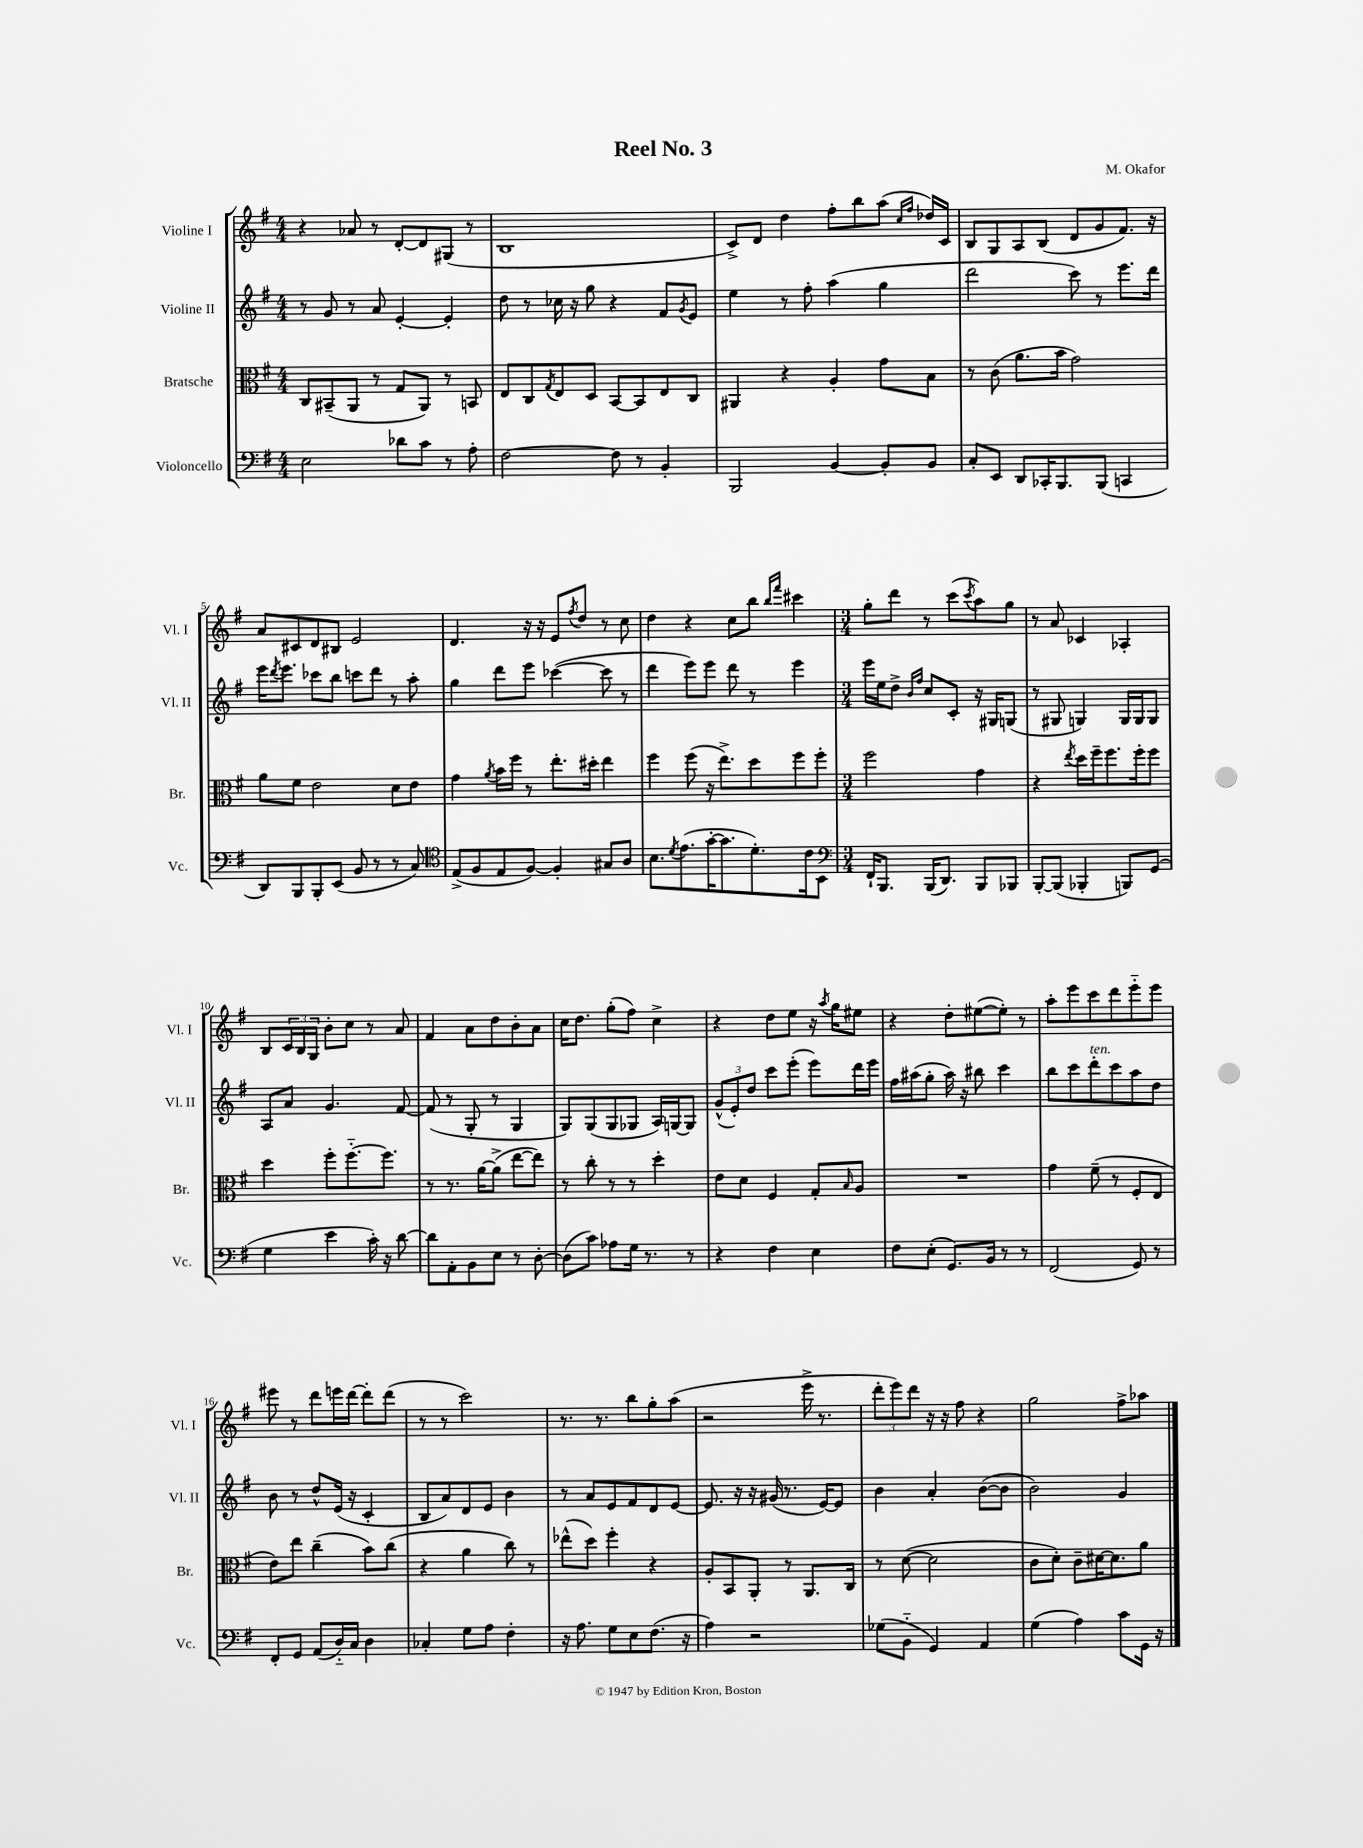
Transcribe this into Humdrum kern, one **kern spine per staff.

**kern	**kern	**kern	**kern
*staff4	*staff3	*staff2	*staff1
*clefF4	*clefC3	*clefG2	*clefG2
*k[f#]	*k[f#]	*k[f#]	*k[f#]
*M4/4	*M4/4	*M4/4	*M4/4
2E\	8C/L	8r	4r
.	(8BB#~/	8g/	.
.	8AA/J	8r	8a-/
.	8r	8a/	8r
8d-\L	8G/L	[4e'/	[8d'/L
8c\J	8AA/J)	.	8d/]
8r	8r	4e'/]	(8G#/J
8A'\	8BB/	.	8r
=	=	=	=
[2F#\	8E/L	8dd\	1B
.	8C/	8r	.
.	8qG/	.	.
.	8E/	16cc-\	.
.	.	16r	.
.	8D/J	8gg\	.
8F#\]	[8BB/L	4r	.
8r	8BB/]	.	.
4BB'/	8E/	8f#/L	.
.	.	8qg/	.
.	8C/J	8e/J	.
=	=	=	=
2BBB/	4AA#/	4ee\	8c^/L)
.	.	.	8d/J
.	4r	8r	4dd\
.	.	8ff#'\	.
[4BB/	4A'/	(4aa\	8ff#'\L
.	.	.	8bb\
8BB'/]L	8g\L	4gg\	(8aa\J
.	.	.	16qqcc/LL
.	.	.	16qqff#/JJ
8BB/J	8B\J	.	16dd-/LL)
.	.	.	16c/JJ
=	=	=	=
8C'/L	8r	2ddd\	8B/L
8EE/J	(8c\	.	8G/
8DD/L	8.a\L	.	8A/
16CC-'/K	.	.	(8B/J
8.BBB/	16b\Jk	.	.
.	2g\)	8ccc\)	8d/L
(8BBB/J	.	8r	8g/
4CC/	.	8.eee\L	8.f#/J)
.	.	16ddd\Jk	16r
=	=	=	=
8DD/L)	8a\L	16eee\LK	8a/L
.	.	8qddd/	.
.	.	8.eee\J	.
8BBB/	8f#\J	.	8c#/
8BBB'/	2e\	8ccc-\L	8d/
(8EE/J	.	8bb\J	8B#/J
8BB/	.	8ccc\L	2e/
8r	.	8ddd\J	.
8r	8d\L	8r	.
8C/)	8e\J	8aa'\	.
=	=	=	=
*clefC4	*	*	*
(8E^/L	4g\	4gg\	4.d/
8F#/	.	.	.
.	8qa/	.	.
8E/	16b\LL	8ddd\L	.
.	16ff#\JJ	.	.
[8F#/J)	8r	8eee\J	16r
.	.	.	16r
4F#'/]	8.ee'\L	([4ccc-\	8e/L
.	.	.	8qff#/
.	.	.	8dd/J
.	16dd#'\Jk	.	.
8G#/L	4ee\	8ccc-\]	8r
8A/J	.	8r	8cc\
=	=	=	=
8.B\L	4ff#\	4ddd\	4dd\
8qd/	.	.	.
(8.e\	.	.	.
.	(8ff#\	8eee\L)	4r
[16g'\K	16r	8eee\J	.
8.g\]	8.ee^\L)	.	.
.	.	8ddd\	8cc\L
8.d'\)	8dd\	8r	8bb\J
.	.	.	16qqbb/LL
.	.	.	16qqfff#/JJ
.	8ff#\	4eee\	4ccc#\
16c\k	.	.	.
8BB\J	8ff#'\J	.	.
=	=	=	=
*clefF4	*	*	*
*M3/4	*M3/4	*M3/4	*M3/4
16FF#`/LK	2ff#\	16eee\LL	8gg'\L
8.BBB/J	.	16ee\J	.
.	.	8dd^\J	8ddd\J
.	.	16qqb/LL	.
.	.	16qqff#/JJ	.
(16BBB/LK	.	8cc/L	8r
8.DD/J)	.	.	.
.	.	8c'/J	(8ccc\L
.	.	.	8qccc/
8BBB/L	4g\	16r	8aa\)
.	.	16G#/LK	.
8BBB-/J	.	(8G/J	8gg\J
=	=	=	=
[8BBB'/L	4r	8r	8r
(8BBB/]J	.	8G#/	8a/
.	8qee/	.	.
4BBB-'/	16dd\LL	4G/)	4c-/
.	16ff#~\J	.	.
.	8.ff#\	.	.
8BBB/L)	.	16G/LL	4A-'/
.	16ff#'\k	16G/J	.
(8GG/J	8ff#\J	8G/J	.
=	=	=	=
4G\	4dd\	8A/L	8B/L
.	.	8a/J	24c/L
.	.	.	24B/
.	.	.	24G/JJ
4e\	8ff#'\L	4.g/	8b'\L
.	[8.ff#'~\	.	8cc\J
16c'\)	.	.	8r
16r	8.ff#\]J	.	.
[8d\	.	[8f#/	8a/
=	=	=	=
8d\]L	8r	(8f#/]	4f#/
8AA'\	8.r	8r	.
8BB\	.	8G'/	8a\L
.	[16a\LK	.	.
8E\J	(8a^\]J	8r	8dd\
8r	[8ee\L	4G/	8b'\
[8D'\	8ee\]J)	.	8a\J
=	=	=	=
(8D\]L	8r	8G/L)	16cc\LK
.	.	.	8.dd\J
8c\J)	8cc'\	(8G/	.
8A-\L	8r	8G/	(8gg'\L
16G\Jk	8r	8G-/J	8ff#\J)
8.r	.	.	.
.	4dd'\	16A/LL)	4cc^\
.	.	[16G/J	.
8r	.	8G/]J	.
=	=	=	=
4r	8e\L	(12g^^/L	4r
.	.	12e'/)	.
.	8d\J	.	.
.	.	12dd/J	.
4F#\	4F#/	8ccc\L	8dd\L
.	.	(8eee'\J	8ee\J
4E\	8G'/L	8eee\L)	16r
.	.	.	8qaa/
.	.	.	16gg\LK
.	16qqB/	.	.
.	8A/J	16ddd\L	8ee#\J
.	.	16eee\JJ	.
=	=	=	=
8F#\L	2.r	16ff#\LL	4r
.	.	(16aa#\J	.
(8E'\J	.	8gg'\J	.
8.GG/L)	.	16aa#\)	8dd'\L
.	.	16r	.
.	.	8bb#\	([8ee#\
16BB/Jk	.	.	.
8r	.	4ccc\	8ee#'\]J)
8r	.	.	8r
=	=	=	=
(2FF#/	4g\	8bb\L	8aa'\L
.	.	8ccc\	8eee\
.	(8f#~\	8ddd'\	8ccc\
.	8r	8ccc\	8ddd\
8GG/)	8F#'/L	8aa\	8eee'~\
8r	8E/J	8dd\J	8eee\J
=	=	=	=
8FF#'/L	8e\L)	8b\	8eee#\
8GG/J	8ee\J	8r	8r
(8AA/L	(4cc~\	8dd^^/L	8ddd\L
16D'~/L)	.	(16e/Jk	16eee\L
16C/JJ	.	16r	[16ddd\JJ
4D\	8b\L)	4c'/	8ddd'\]L
.	(8cc\J	.	(8ddd\J
=	=	=	=
4C-'/	4r	8B/L	8r
.	.	8a/)	8r
8G\L	4a\	8d/	2ccc\)
8A\J	.	8e/J	.
4F#'\	8cc\)	4b\	.
.	8r	.	.
=	=	=	=
16r	(8ee-^^\L	8r	8.r
8.A\	.	.	.
.	8dd\J)	8a/L	.
.	.	.	8.r
8G\L	4ff#'\	8e/	.
8E\	.	8f#/	8bb\L
(8.F#\J	4r	8d/	8gg'\
.	.	[8e/J	(8aa\J
16r	.	.	.
=	=	=	=
4A\)	8A'/L	8.e/]	2r
.	8BB/	.	.
.	.	16r	.
2r	8AA'/J	16r	.
.	.	(16g#/	.
.	8r	8.r	.
.	8.AA/L	.	16eee^\
.	.	[16e/LK)	8.r
.	.	8e/]J	.
.	16C/Jk	.	.
=	=	=	=
(8G-\L	8r	4b\	12ddd'\L
.	.	.	12eee\)
8BB'~\J	([8d\	.	.
.	.	.	12ddd\J
4GG/)	2d\]	4a'/	16r
.	.	.	16r
.	.	.	8ff#\
4AA/	.	([8b\L	4r
.	.	8b\]J	.
=	=	=	=
(4G\	8c\L	2b\)	2gg\
.	8d'\J)	.	.
4A\)	8c~\L	.	.
.	[16d#\K	.	.
.	8.d#\]	.	.
8c\L	.	4g/	8ff#^\L
16GG\Jk	8a\J	.	8aa-\J
16r	.	.	.
==	==	==	==
*-	*-	*-	*-
